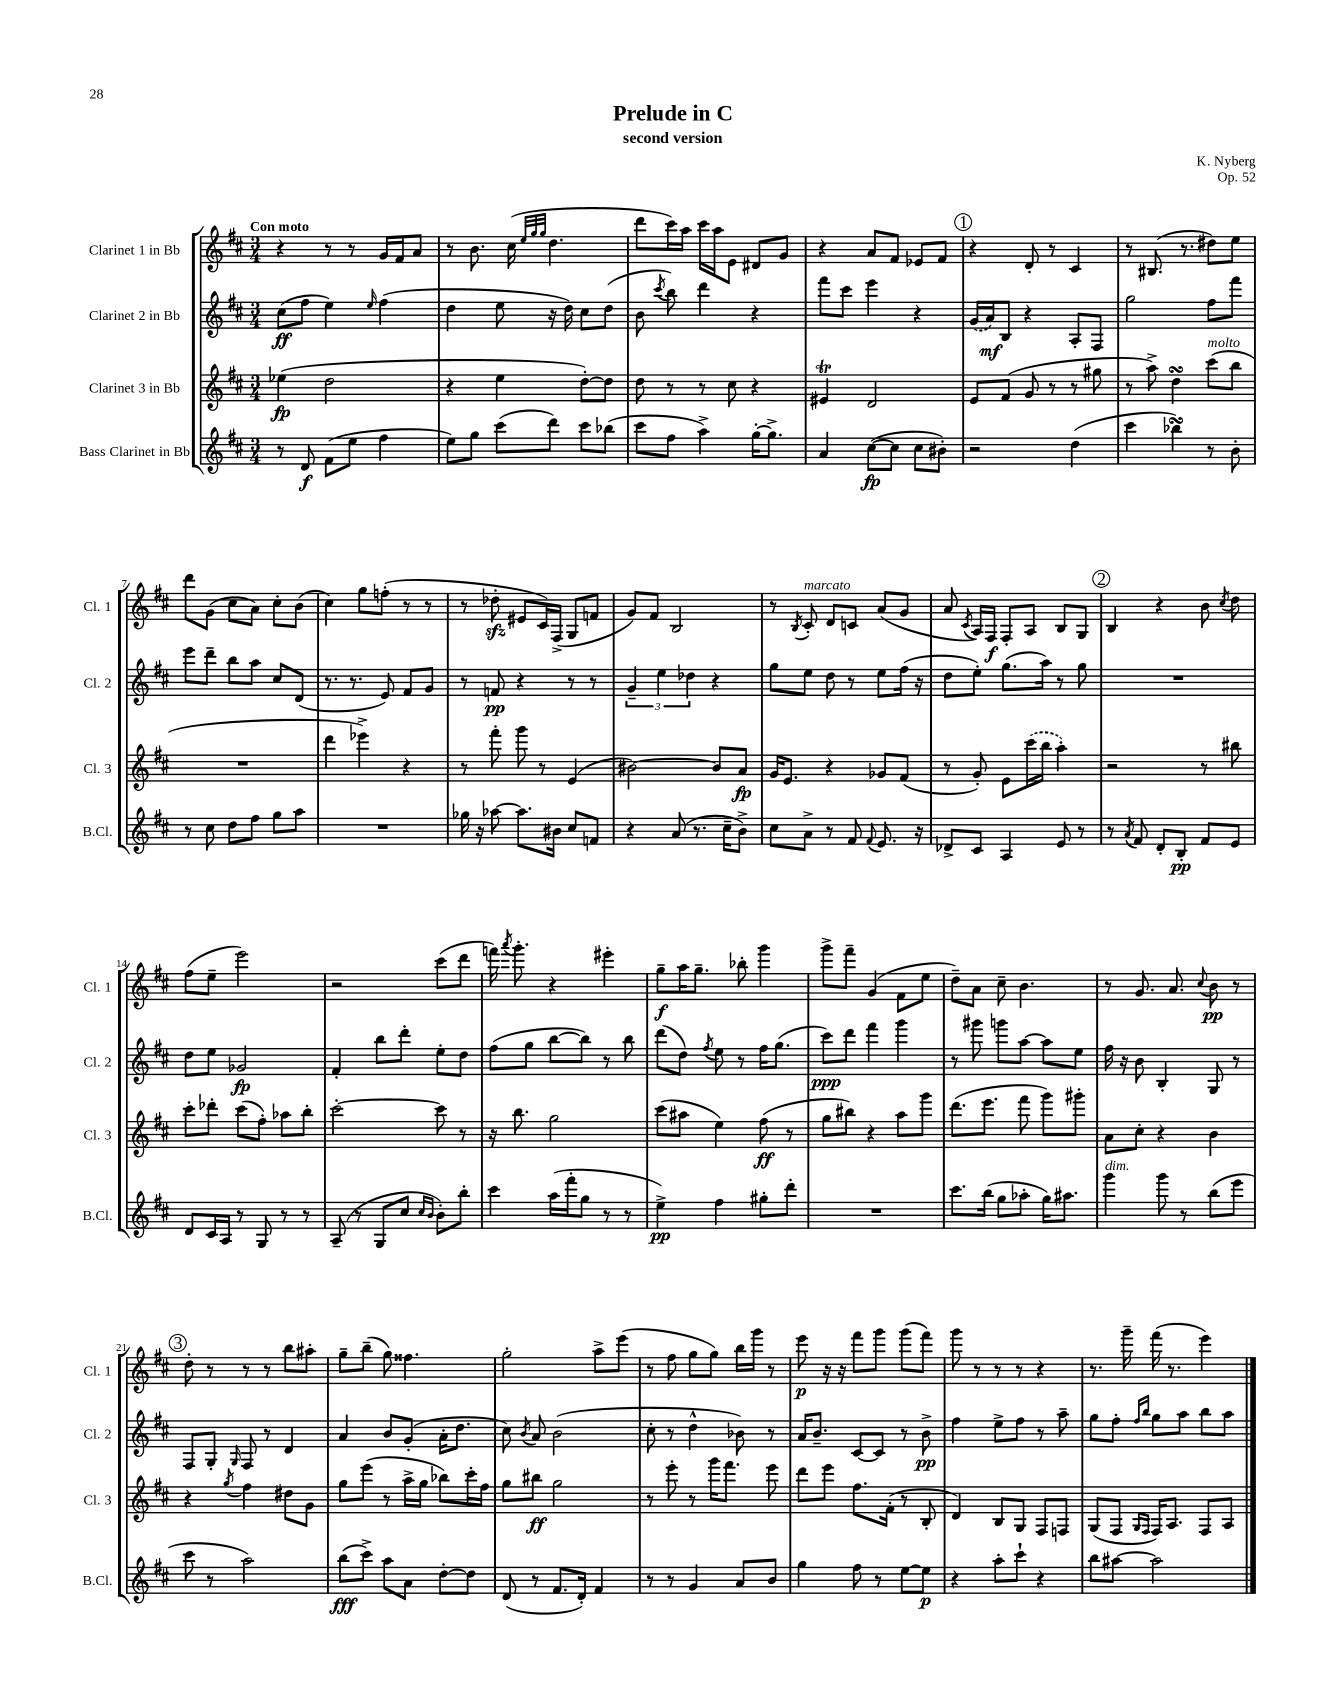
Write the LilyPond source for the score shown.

\header { title = "Prelude in C" composer = "K. Nyberg" subtitle = "second version" opus = "Op. 52" }
<<
\new StaffGroup <<
\new Staff = "s0" \with { instrumentName = "Clarinet 1 in Bb" shortInstrumentName = "Cl. 1" } {
    \clef treble \key d \major \numericTimeSignature \time 3/4 \tempo "Con moto"
    \autoBeamOff r4 r8 r8 g'16[ fis'16 a'8] |
    r8 b'8. cis''16( \grace { e''32[ g''32 g''32] } d''4. |
    d'''8[ cis'''16) a''16] cis'''16[ a''16 e'8] dis'8[ g'8] |
    r4 a'8[ fis'8] ees'8[ fis'8] |
    \mark \markup { \circle "1" } r4 d'8-. r8 cis'4 |
    r8 bis8.( r8. dis''8[) e''8] |
    d'''8[ g'8]( cis''8[ a'8]) cis''8[-. b'8]( |
    cis''4) g''8[ f''8]-.( r8 r8 |
    r8 des''8-.\sfz eis'8[ cis'16) fis16]->( g8[ f'8] |
    g'8[) fis'8] b2 |
    r8 \acciaccatura { b8 } cis'8-.^\markup { \italic "marcato" } d'8[ c'8] a'8[( g'8] |
    a'8 \acciaccatura { cis'8 } a16[) fis16]\f fis8[-. a8] b8[ g8] |
    \mark \markup { \circle "2" } b4 r4 b'8 \acciaccatura { cis''8 } d''8 |
    fis''8[( e''8]-- e'''2) |
    r2 cis'''8[( d'''8] |
    f'''16) \acciaccatura { a'''8 } g'''8.-. r4 eis'''4-. |
    g''8[--\f a''16 g''8.]-- bes''8-. g'''4 |
    g'''8[-> fis'''8]-- g'4( fis'8[ e''8] |
    d''8[--) a'8] cis''8-- b'4. |
    r8 g'8. a'8. \appoggiatura { cis''8 } b'8\pp r8 |
    \mark \markup { \circle "3" } d''8-. r8 r8 r8 b''8[ ais''8]-. |
    g''8[-- b''8]--( g''8) fisis''4. |
    g''2-. a''8[-> e'''8]( |
    r8 fis''8 g''8[ g''8]) b''16[ g'''16] r8 |
    e'''8\p r16 r16 fis'''8[ g'''8] g'''8[( fis'''8]) |
    g'''8 r8 r8 r8 r4 |
    r8. g'''16-- fis'''16( r8. e'''4) \bar "|." |
}
\new Staff = "s1" \with { instrumentName = "Clarinet 2 in Bb" shortInstrumentName = "Cl. 2" } {
    \clef treble \key d \major \numericTimeSignature \time 3/4
    \autoBeamOff cis''8[\ff( fis''8] e''4) \grace { e''16 } fis''4( |
    d''4 e''8 r16 d''16) cis''8[ d''8]( |
    b'8 \acciaccatura { cis'''8 } b''8) d'''4 r4 |
    fis'''8[ cis'''8] e'''4 r4 |
    \mark \markup { \circle "1" } \once \slurDashed g'16[( a'16\mf) b8] r4 a8[-. fis8] |
    g''2 fis''8[ fis'''8] |
    e'''8[ d'''8]-- b''8[ a''8] cis''8[ d'8]( |
    r8. r8. e'8) fis'8[ g'8] |
    r8 f'8\pp r4 r8 r8 |
    \tuplet 3/2 { g'4-- e''4 des''4 } r4 |
    g''8[ e''8] d''8 r8 e''8[ fis''16]( r16 |
    d''8[ e''8]-.) g''8.[( a''16]) r8 g''8 |
    \mark \markup { \circle "2" } R2. |
    d''8[ e''8] ges'2\fp |
    fis'4-. b''8[ d'''8]-. e''8[-. d''8] |
    fis''8[( g''8] b''8[~ b''8]) r8 b''8 |
    d'''8[( d''8]) \acciaccatura { fis''8 } e''8 r8 fis''16[ g''8.]( |
    cis'''8[\ppp) d'''8] fis'''4 g'''4 |
    r8 gis'''8 g'''8[ a''8]~ a''8[ e''8] |
    fis''16 r16 b'8 b4-. g8 r8 |
    \mark \markup { \circle "3" } fis8[ g8]-. \grace { g16 } fis8 r8 d'4 |
    a'4 b'8[ g'8]-.( a'16[-. d''8.] |
    cis''8) \acciaccatura { b'8 } a'8 b'2( |
    cis''8-. r8 d''4-^ bes'8) r8 |
    a'16[ b'8.]-- cis'8[~ cis'8] r8 b'8->\pp |
    fis''4 e''8[-> fis''8] r8 a''8-- |
    g''8[ fis''8]-. \grace { fis''16[ b''16] } g''8[ a''8] b''8[ a''8] \bar "|." |
}
\new Staff = "s2" \with { instrumentName = "Clarinet 3 in Bb" shortInstrumentName = "Cl. 3" } {
    \clef treble \key d \major \numericTimeSignature \time 3/4
    \autoBeamOff ees''4\fp( d''2 |
    r4 e''4 d''8[~-.) d''8] |
    d''8 r8 r8 cis''8 r4 |
    eis'4\trill d'2 |
    \mark \markup { \circle "1" } e'8[ fis'8]( g'8 r8 r8 gis''8 |
    r8 a''8->) d''4\turn cis'''8[^\markup { \italic "molto" }( b''8] |
    R2. |
    d'''4 ees'''4->) r4 |
    r8 fis'''8-. g'''8 r8 e'4( |
    bis'2~) bis'8[ a'8]\fp |
    g'16[ e'8.] r4 ges'8[ fis'8]( |
    r8 g'8-.) e'8[ \once \slurDashed cis'''16( b''16] a''4-.) |
    \mark \markup { \circle "2" } r2 r8 bis''8 |
    cis'''8[-. des'''8]-. cis'''8[( fis''8]-.) aes''8[ b''8]-. |
    cis'''2~-. cis'''8 r8 |
    r16 b''8. g''2 |
    cis'''8[( ais''8] e''4) fis''8\ff( r8 |
    g''8[ bis''8]) r4 a''8[ g'''8] |
    d'''8.[( e'''8.] fis'''8 g'''8[) gis'''8]-. |
    a'8[ cis''8]-. r4 b'4 |
    \mark \markup { \circle "3" } r4 \acciaccatura { g''8 } fis''4 dis''8[ g'8] |
    g''8[ e'''8]( r8 a''16[-> g''16] bes''8[) cis'''16-. fis''16] |
    g''8[ bis''8]\ff g''2 |
    r8 e'''8-. r8 g'''16[ fis'''8.] e'''8 |
    d'''8[ e'''8] fis''8.[ fis'16]-.( r8 b8-. |
    d'4) b8[ g8] fis8[ f8] |
    g8[( fis8] \grace { g16[ fis16] } fis16[) a8.] fis8[ a8] \bar "|." |
}
\new Staff = "s3" \with { instrumentName = "Bass Clarinet in Bb" shortInstrumentName = "B.Cl." } {
    \clef treble \key d \major \numericTimeSignature \time 3/4
    \autoBeamOff r8 d'8\f fis'8[( e''8] fis''4 |
    e''8[) g''8] cis'''8[( d'''8]) cis'''8[ bes''8]( |
    cis'''8[ fis''8] a''4->) g''16[~-. g''8.]-> |
    a'4 cis''8[~\fp( cis''8] cis''8[ bis'8]-.) |
    \mark \markup { \circle "1" } r2 d''4( |
    cis'''4 bes''4\turn) r8 b'8-. |
    r8 cis''8 d''8[ fis''8] g''8[ a''8] |
    R2. |
    ges''16 r16 aes''8~ aes''8.[ bis'16] cis''8[ f'8] |
    r4 a'8( r8. cis''16[-- b'8]->) |
    cis''8[ a'8]-> r8 fis'8 \appoggiatura { fis'8 } e'8. r16 |
    des'8[-> cis'8] a4 e'8 r8 |
    \mark \markup { \circle "2" } r8 \acciaccatura { a'8 } fis'8 d'8[-. b8]-.\pp fis'8[ e'8] |
    d'8[ cis'16 a16] r8 g8 r8 r8 |
    a8--( r8 g8[ cis''8] \grace { cis''16[ b'16] } b'8[-.) b''8]-. |
    cis'''4 a''16[( fis'''16-. g''8] r8 r8 |
    e''4->\pp) fis''4 gis''8[-. d'''8]-. |
    R2. |
    cis'''8.[ b''16]( g''8[ aes''8]-. g''16[) ais''8.] |
    g'''4^\markup { \italic "dim." } g'''8 r8 b''8[( e'''8] |
    \mark \markup { \circle "3" } cis'''8 r8 a''2) |
    b''8[\fff( cis'''8]->) a''8[ a'8] d''8[~-. d''8] |
    d'8( r8 fis'8.[ d'16]-.) fis'4 |
    r8 r8 g'4 a'8[ b'8] |
    g''4 fis''8 r8 e''8[~ e''8]\p |
    r4 a''8[-. cis'''8]-! r4 |
    b''8[ ais''8]~ ais''2 \bar "|." |
}
>>
>>
